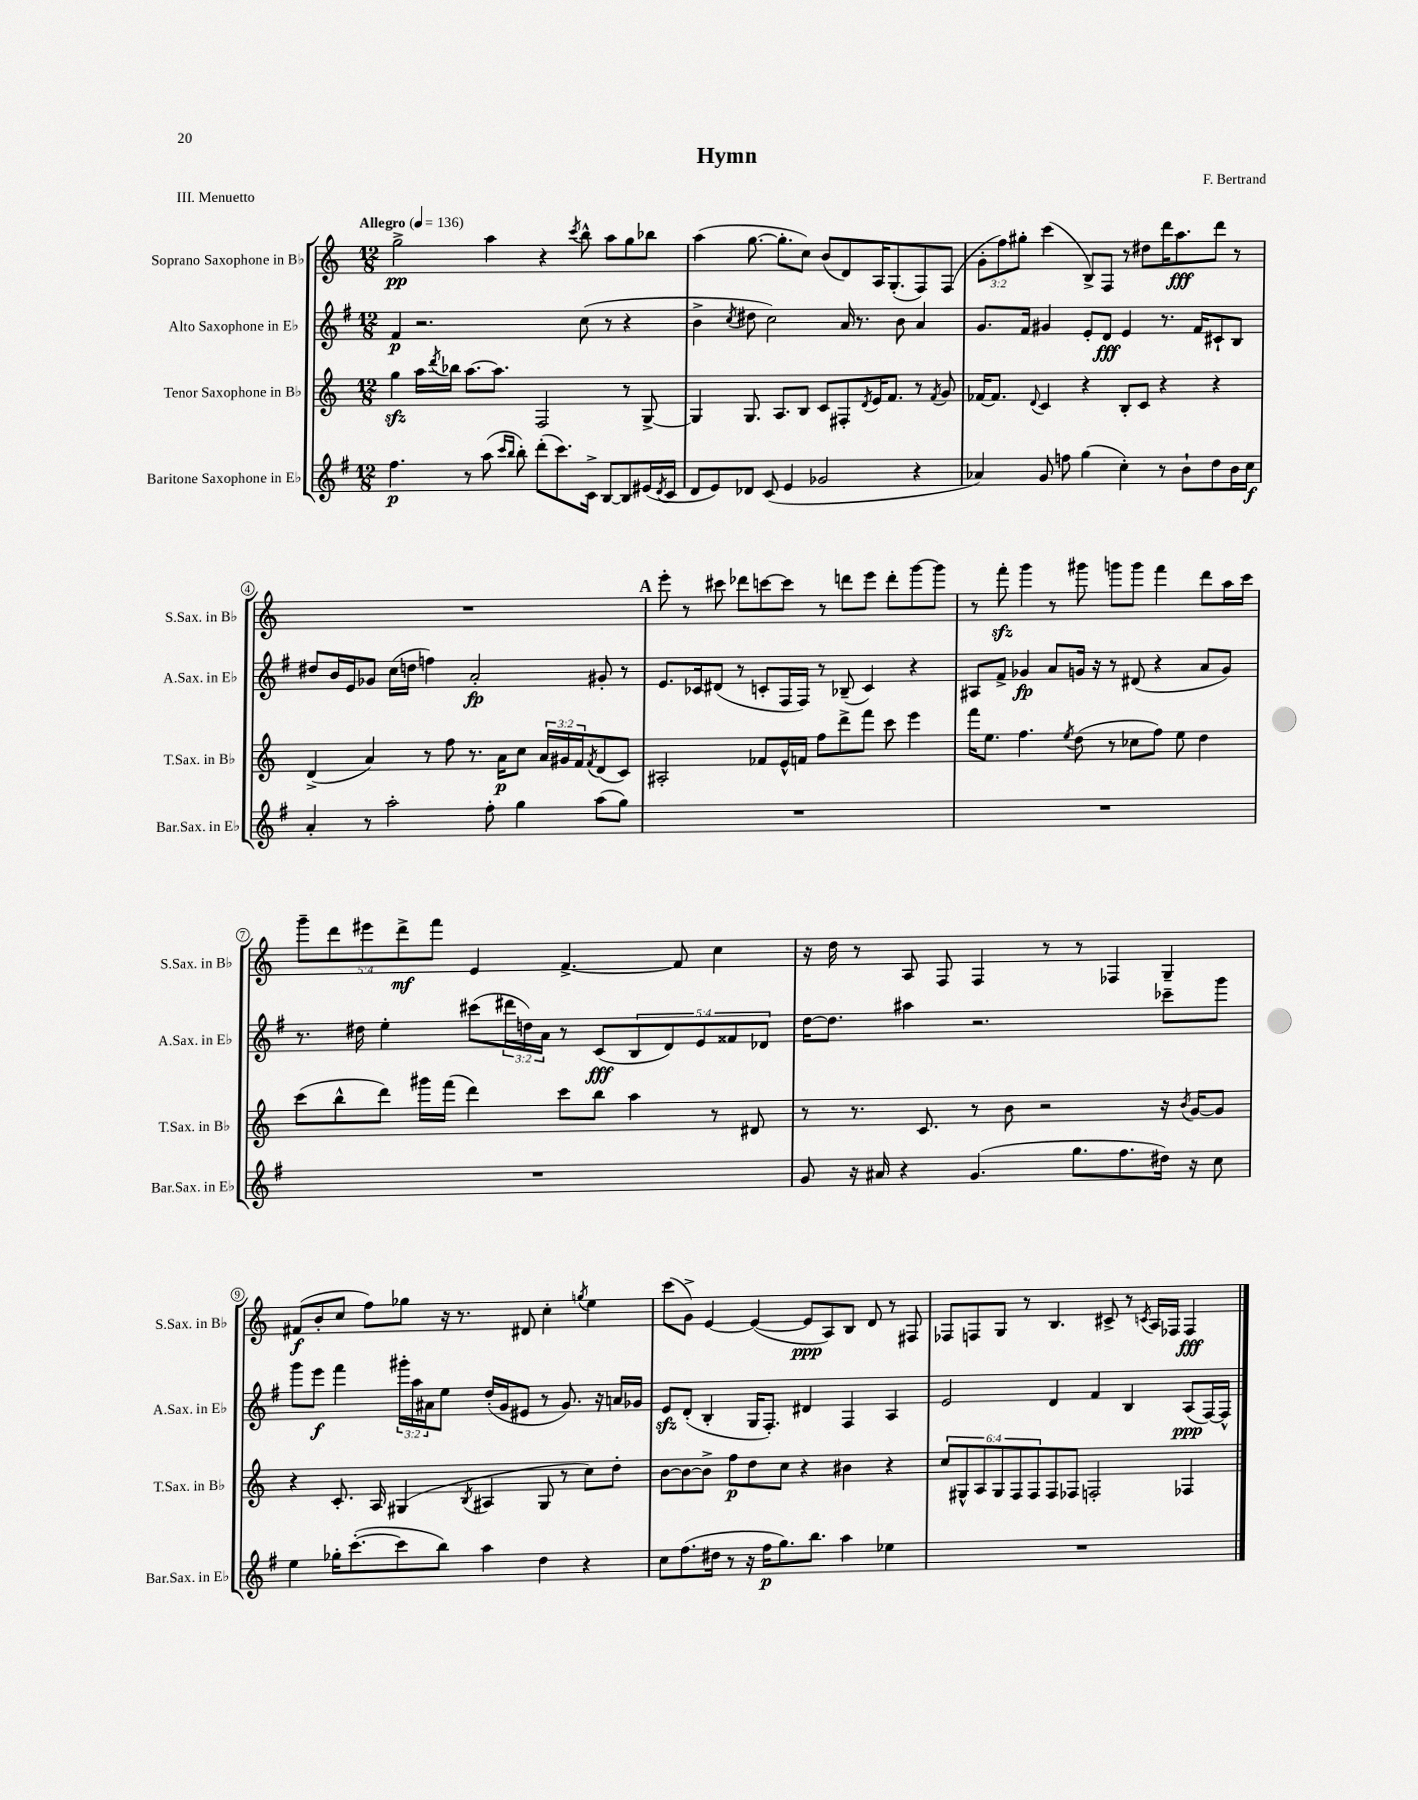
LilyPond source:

\header { title = "Hymn" composer = "F. Bertrand" piece = "III. Menuetto" }
<<
\new StaffGroup <<
\new Staff = "s0" \with { instrumentName = "Soprano Saxophone in Bb" shortInstrumentName = "S.Sax. in Bb" } {
    \clef treble \key c \major \numericTimeSignature \time 12/8 \override Staff.TupletNumber.text = #tuplet-number::calc-fraction-text \tempo "Allegro" 4 = 136
    g''2->\pp a''4 r4 \acciaccatura { c'''8 } b''8-^ a''8 g''8 bes''8 |
    a''4( g''8.~ g''8.-. c''8) b'8( d'8) a16 g8.-.( f8) f8( |
    \tuplet 3/2 { g'8-. f''8) gis''8-. } c'''4( b8->) f8 r8 dis''8 d'''16 a''8.\fff d'''8 r8 |
    R1. |
    \mark \markup { \bold "A" } e'''8-. r8 cis'''8 des'''8 c'''8~ c'''8 r8 d'''8 e'''8 d'''8-. g'''8~ g'''8 |
    r8 f'''8-.\sfz g'''4 r8 gis'''8 g'''8 g'''8 f'''4 d'''8 a''16 c'''16 |
    \tuplet 5/4 { g'''8-- d'''8 eis'''8 d'''8->\mf f'''8 } e'4 f'4.~-> f'8 c''4 |
    r16 d''16 r8 a8 f8 f4 r8 r8 fes4 g4-- |
    fis'8\f( b'8-. c''8 f''8) ges''8 r16 r8. dis'8 c''4-. \acciaccatura { g''8 } e''4 |
    c'''8( g'8->) e'4~ e'4~( e'8\ppp a8) b8 d'8 r8 fis8 |
    fes8 f8 g8 r8 b4. cis'8-> r8 \acciaccatura { c'8 } a16 fes16 fes4\fff \bar "|." |
}
\new Staff = "s1" \with { instrumentName = "Alto Saxophone in Eb" shortInstrumentName = "A.Sax. in Eb" } {
    \clef treble \key g \major \numericTimeSignature \time 12/8 \override Staff.TupletNumber.text = #tuplet-number::calc-fraction-text
    fis'4\p r2. c''8( r8 r4 |
    b'4-> \acciaccatura { c''8 } dis''8 c''2) a'16 r8. b'8 a'4 |
    g'8. fis'16 gis'4 e'8-. d'8\fff e'4 r8. fis'16 cis'8-! b8 |
    dis''8 b'16 e'16 ges'8 c''16( d''16 f''4) a'2-.\fp gis'8-. r8 |
    \mark \markup { \bold "A" } e'8. ces'16 dis'8( r8 c'8-. fis16 fis16) r8 bes8--( c'4) r4 |
    ais8 fis'8-> ges'4\fp a'8 g'16 r16 r8 dis'8( r4 a'8 g'8) |
    r8. dis''16 e''4-. cis'''8( \tuplet 3/2 { dis'''16 d''16) a'16 } r8 c'8\fff( \tuplet 5/4 { b8 d'8) e'8 fisis'8 des'8 } |
    d''16~ d''8. ais''4 r2. ces'''8-- g'''8 |
    g'''8 e'''8\f fis'''4 \tuplet 3/2 { gis'''16-. a''16 ais'16 } e''8 d''16-.( g'16 eis'8 r8 g'8.) r16 a'16 ges'16 |
    e'8\sfz d'8-.( b4-. g16 fis8.-.) dis'4 fis4 a4 |
    e'2 d'4 fis'4 b4 a8\ppp( fis16~) fis16-^ \bar "|." |
}
\new Staff = "s2" \with { instrumentName = "Tenor Saxophone in Bb" shortInstrumentName = "T.Sax. in Bb" } {
    \clef treble \key c \major \numericTimeSignature \time 12/8 \override Staff.TupletNumber.text = #tuplet-number::calc-fraction-text
    g''4\sfz a''16 \acciaccatura { d'''8 } bes''16 a''8.~ a''8. f2 r8 g8~-> |
    g4 g8. a8. b8 c'8 fis8-. \acciaccatura { d'8 } e'16 f'8. r8 \acciaccatura { f'8 } g'8 |
    fes'16~ fes'8. \appoggiatura { d'8 } c'4 r4 b8-. c'8 r4 r4 |
    d'4->( a'4) r8 f''8 r8. a'16\p c''8 \tuplet 3/2 { a'16 gis'16 f'16 } \acciaccatura { f'8 } d'8( c'8) |
    \mark \markup { \bold "A" } ais2-. fes'8 e'16-^ f'16 f''8 d'''8-> f'''8 c'''8 e'''4 |
    f'''16 e''8. f''4. \acciaccatura { e''8 } d''8( r8 ces''8 f''8) e''8 d''4 |
    c'''8( b''8-^ d'''8) gis'''16 f'''16( d'''4) c'''8 b''8 a''4 r8 dis'8 |
    r8 r8. c'8. r8 b'8 r2 r16 \acciaccatura { b'8 } g'16~ g'8 |
    r4 c'8.-. a16 gis4( \acciaccatura { b8 } ais4 gis8 r8 c''8) d''8-. |
    b'8~ b'8~ b'8-> f''8\p d''8 c''8 r4 bis'4 r4 |
    \tuplet 6/4 { c''8 gis8-^ a8 gis8 f8 f8 } f8 fes8 f2-. fes4 \bar "|." |
}
\new Staff = "s3" \with { instrumentName = "Baritone Saxophone in Eb" shortInstrumentName = "Bar.Sax. in Eb" } {
    \clef treble \key g \major \numericTimeSignature \time 12/8
    fis''4.\p r8 a''8( \grace { c'''16 b''16 } b''8-.) d'''8-.( c'''8.) c'16-> b8~ b8 eis'16( \acciaccatura { d'8 } c'16 |
    d'8 e'8) des'8 c'8( e'4 ges'2 r4 |
    aes'4) g'8 f''8 g''4( c''4-.) r8 b'8-! d''8 b'16 c''16\f |
    a'4-. r8 a''2-. fis''8-. g''4 a''8( g''8) |
    \mark \markup { \bold "A" } R1. |
    R1. |
    R1. |
    g'8 r16 ais'16 r4 g'4.( g''8. fis''8. dis''16) r16 c''8 |
    e''4 ges''16-. c'''8.~-.( c'''8 b''8) a''4 d''4 r4 |
    c''8 fis''8.( dis''16 r8 r16 fis''16\p g''8.) b''8. a''4 ees''4 |
    R1. \bar "|." |
}
>>
>>
\layout { \context { \Score \override BarNumber.stencil = #(make-stencil-circler 0.1 0.3 ly:text-interface::print) } }
